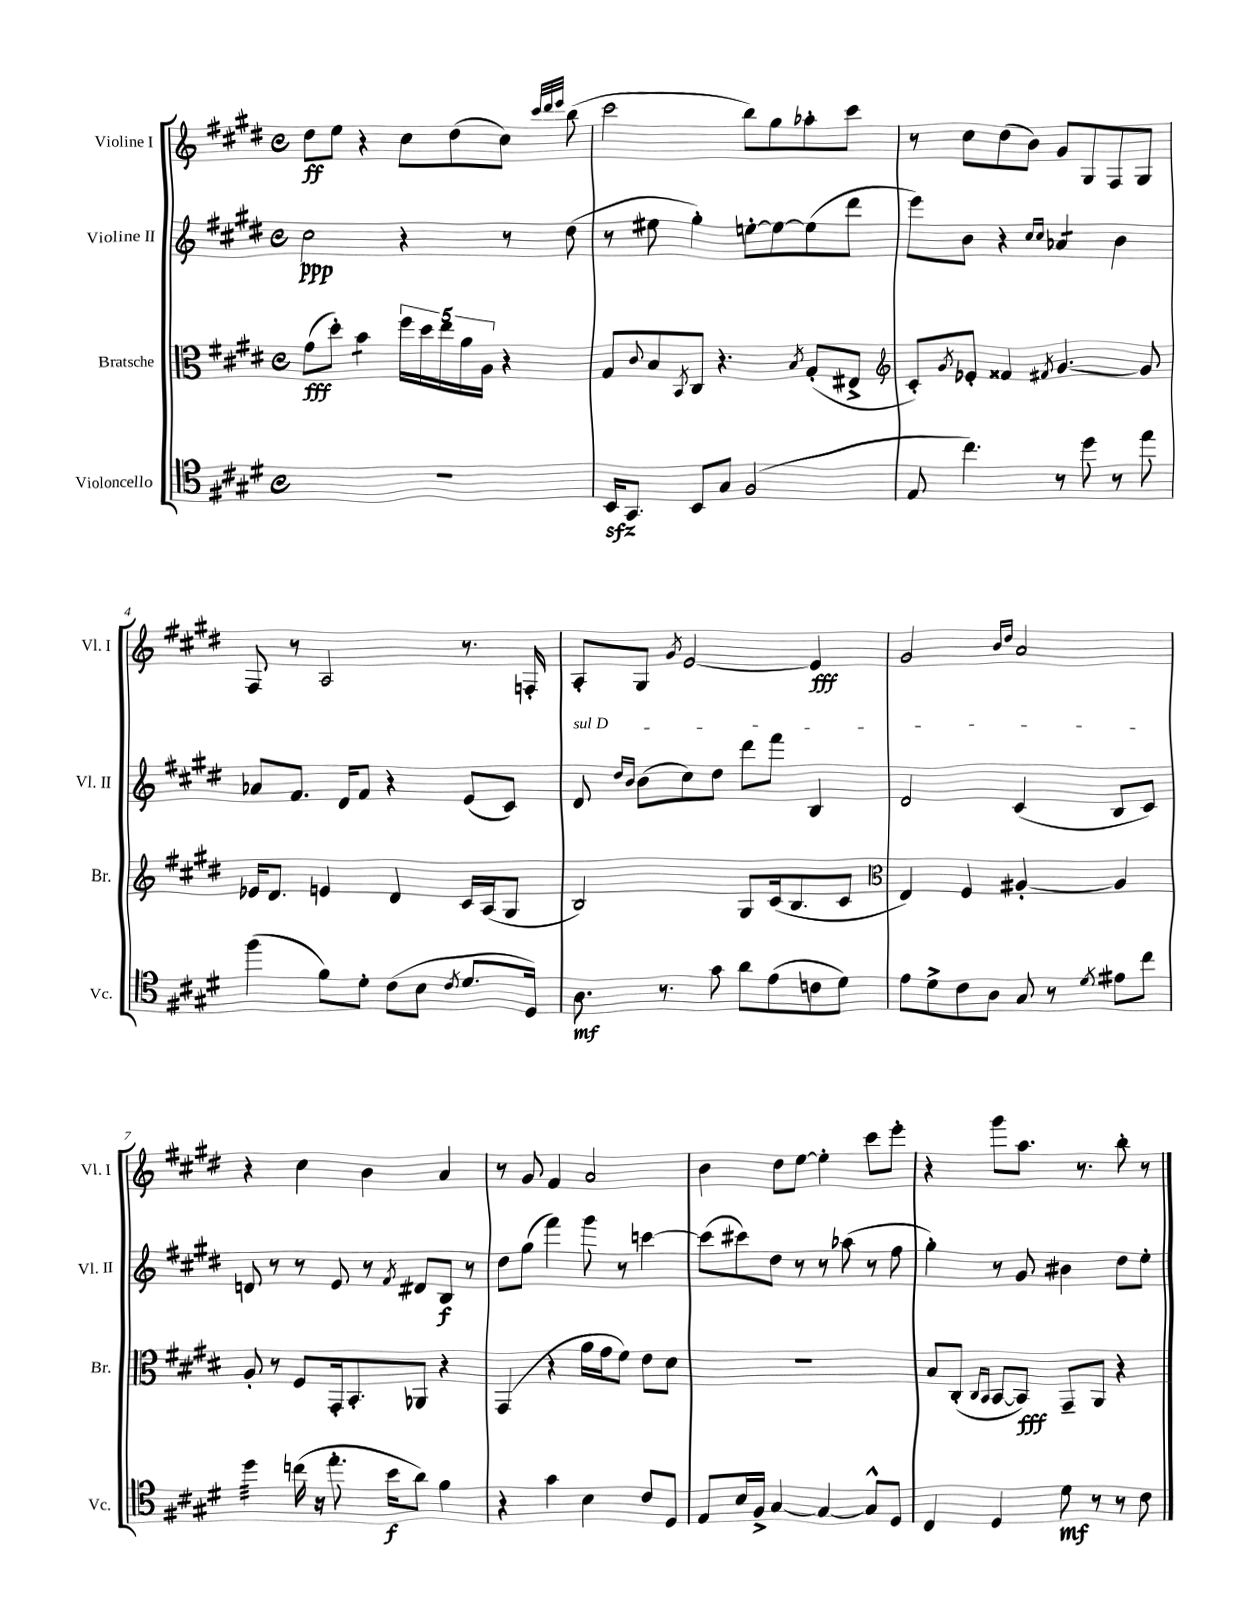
<<
\new StaffGroup <<
\new Staff = "s0" \with { instrumentName = "Violine I" shortInstrumentName = "Vl. I" } {
    \clef treble \key e \major \defaultTimeSignature \time 4/4
    dis''8\ff e''8 r4 cis''8 dis''8( cis''8) \grace { cis'''32 dis'''32 e'''32 } b''8( |
    cis'''2 b''8) gis''8 aes''8-. cis'''8 |
    r8 cis''8 dis''8( b'8) gis'8 gis8 fis8 gis8 |
    fis8 r8 a2 r8. f16-. |
    a8-. gis8 \acciaccatura { gis'8 } e'2~ e'4\fff |
    gis'2 \grace { b'16 dis''16 } a'2 |
    r4 cis''4 b'4 a'4 |
    r8 gis'8 fis'4 a'2 |
    b'4 dis''8 e''8~ e''4-. cis'''8 e'''8-. |
    r4 gis'''8 a''8. r8. b''8-. r8 \bar "|." |
}
\new Staff = "s1" \with { instrumentName = "Violine II" shortInstrumentName = "Vl. II" } {
    \clef treble \key e \major \defaultTimeSignature \time 4/4
    cis''2\ppp r4 r8 dis''8( |
    r8 eis''8 gis''4-.) e''8~-. e''8~ e''8( dis'''8 |
    e'''8) b'8 r4 \grace { cis''16 cis''16 } aes'4:8 b'4 |
    aes'8 fis'8. dis'16 fis'8 r4 e'8( cis'8) |
    \once \override TextSpanner.bound-details.left.text = \markup { \italic "sul D" } dis'8\startTextSpan \grace { dis''16 b'16 } b'8( cis''8) dis''8 dis'''8 fis'''8 b4 |
    dis'2 cis'4( b8 cis'8\stopTextSpan) |
    d'8 r8 r8 e'8 r8 \acciaccatura { fis'8 } dis'8 b8\f r8 |
    dis''8 gis''8( fis'''4) gis'''8 r8 c'''4~ |
    c'''8( cis'''8) dis''8 r8 r8 aes''8( r8 fis''8 |
    gis''4-.) r8 gis'8 bis'4 dis''8 e''8-. \bar "|." |
}
\new Staff = "s2" \with { instrumentName = "Bratsche" shortInstrumentName = "Br." } {
    \clef alto \key e \major \defaultTimeSignature \time 4/4
    gis'8\fff( dis''8-.) b'4:8 \tuplet 5/4 { fis''16 dis''16 e''16 a'16 a16 } r4 |
    gis8 \appoggiatura { cis'8 } b8 \acciaccatura { b,8 } cis8 r4. \acciaccatura { b8 } gis8-.( eis8-> |
    \clef treble cis'8-.) \acciaccatura { gis'8 } ees'8-. fisis'4 \acciaccatura { fis'8 } gis'4.~ gis'8 |
    ees'16 dis'8. e'4 dis'4 cis'16 a16( gis8 |
    b2) gis8 cis'16( b8. cis'8 |
    \clef alto e4) fis4 ais4~-. ais4 |
    a8-. r8 fis8 gis,16-. b,8.-. aes,8 r4 |
    gis,4( r4 a'16 gis'16 fis'8) e'8 dis'8 |
    R1 |
    b8 cis8-.( \grace { cis16 b,16 } b,8~ b,8\fff) gis,8-- a,8 r4 \bar "|." |
}
\new Staff = "s3" \with { instrumentName = "Violoncello" shortInstrumentName = "Vc." } {
    \clef tenor \key e \major \defaultTimeSignature \time 4/4
    R1 |
    b,16\sfz gis,8. b,8 gis8 fis2( |
    e8 cis''4.) r8 dis''8 r8 e''8 |
    fis''4( fis'8) dis'8-. cis'8( b8 \acciaccatura { cis'8 } dis'8. dis16) |
    a8.\mf r8. gis'8 a'8 e'8( c'8 dis'8) |
    e'8 dis'8-> cis'8 a8 gis8 r8 \acciaccatura { dis'8 } eis'8 cis''8 |
    dis''4:32 c''16( r16 e''8.-. b'16\f a'8) fis'4 |
    r4 gis'4 b4 cis'8 dis8 |
    e8 b16 fis16-> gis4~ gis4~ gis8-^ dis8 |
    cis4 dis4 dis'8\mf r8 r8 cis'8 \bar "|." |
}
>>
>>
